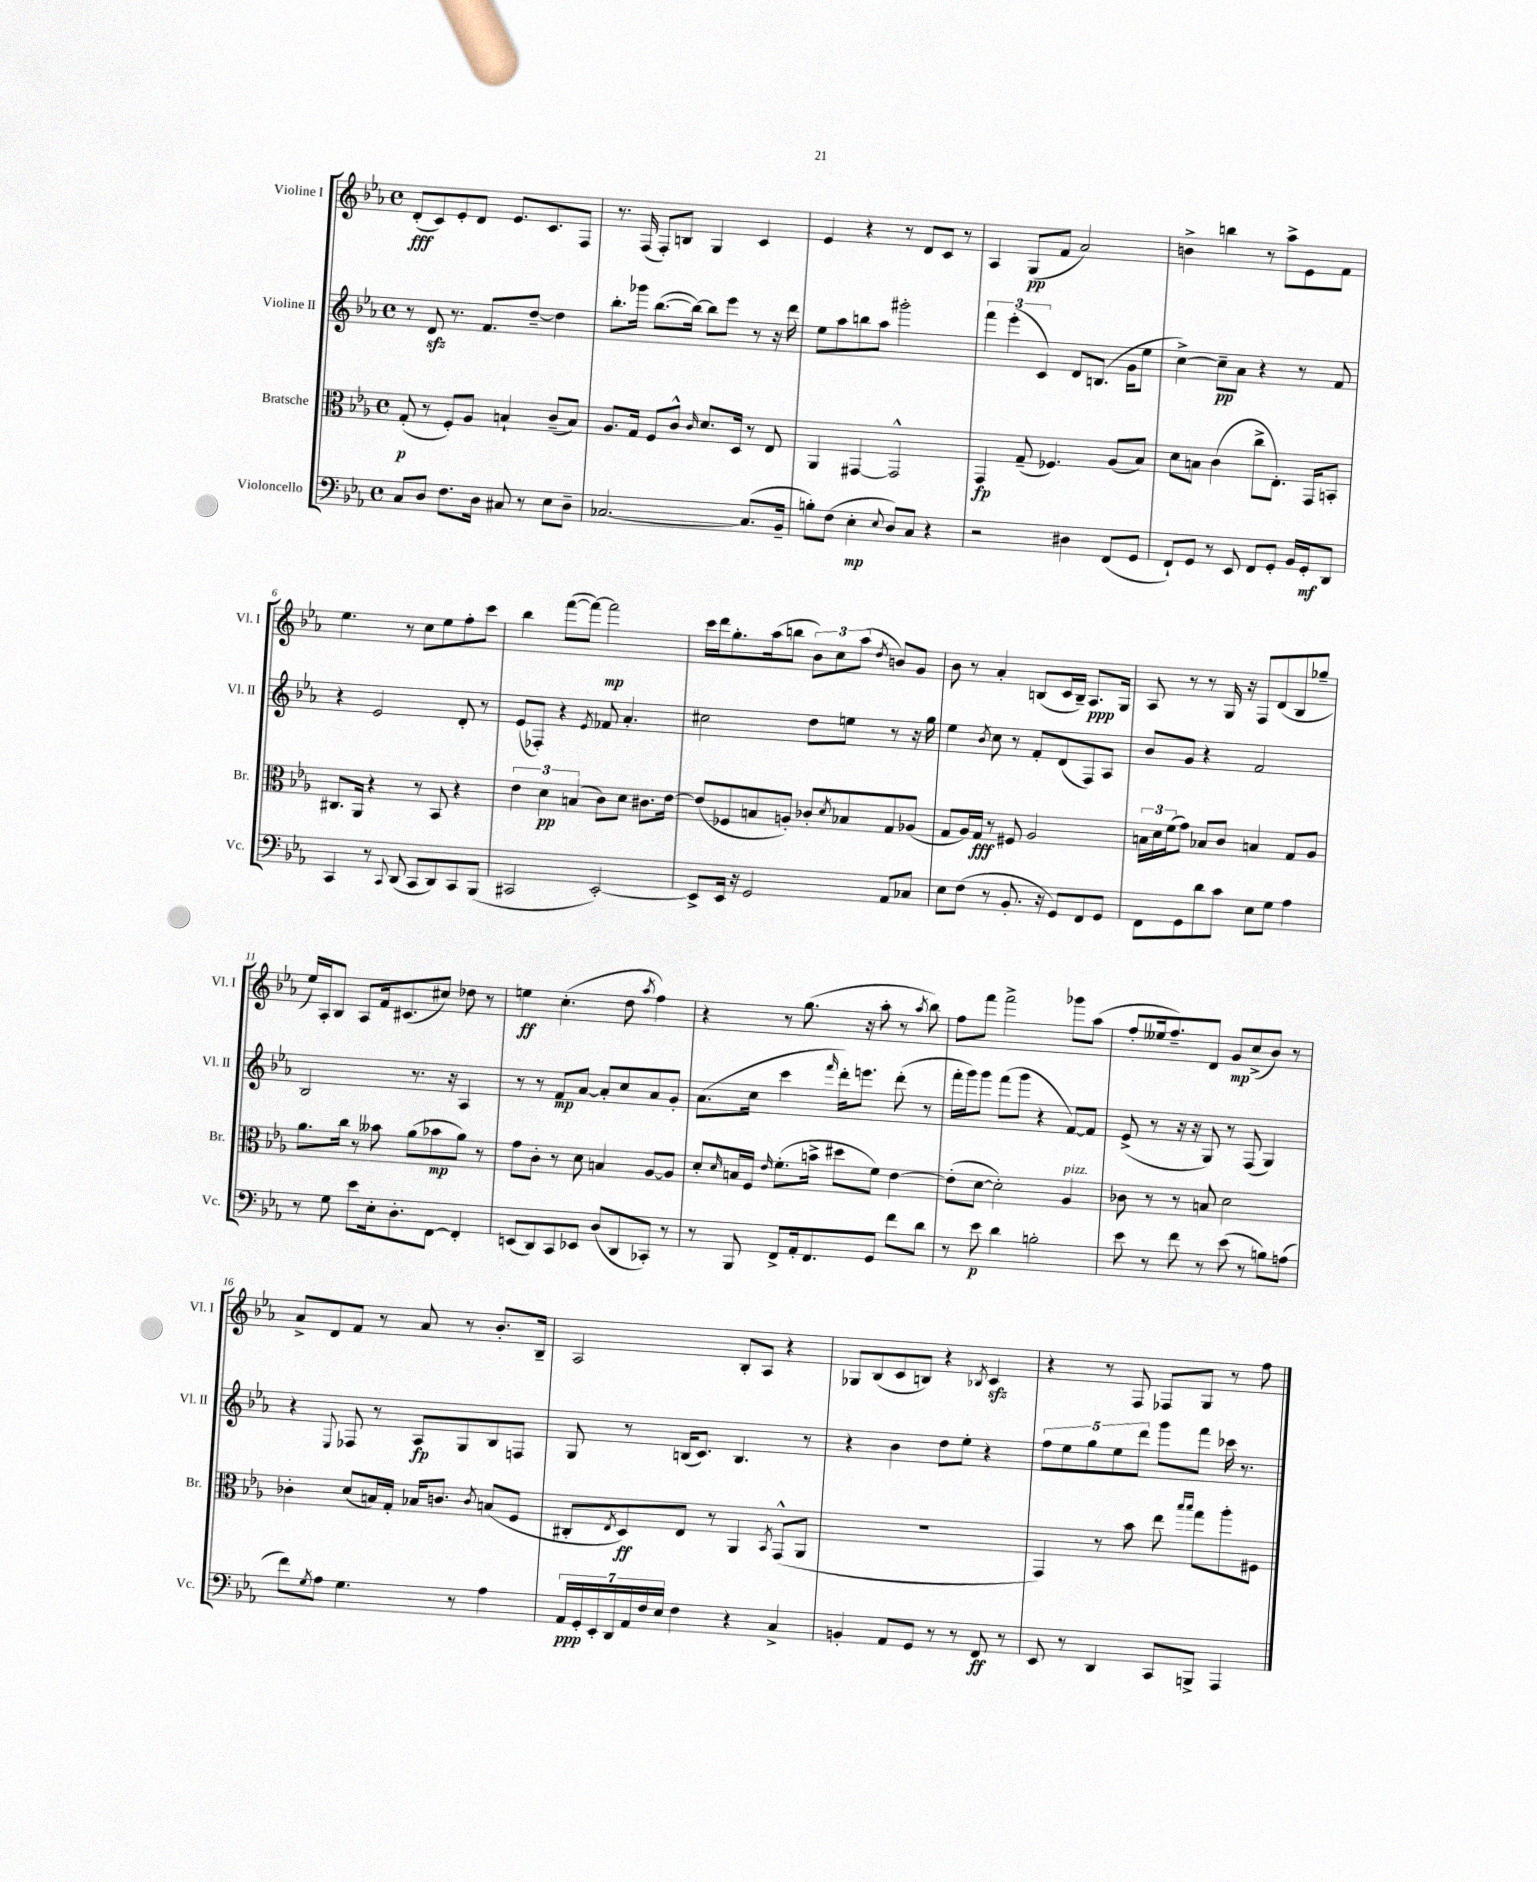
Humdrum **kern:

**kern	**kern	**kern	**kern
*staff4	*staff3	*staff2	*staff1
*clefF4	*clefC3	*clefG2	*clefG2
*k[b-e-a-]	*k[b-e-a-]	*k[b-e-a-]	*k[b-e-a-]
*M4/4	*M4/4	*M4/4	*M4/4
*met(c)	*met(c)	*met(c)	*met(c)
8C/L	(8G'/	8r	(8d'/L
8D/J	8r	8d/	8c/)
8.F\L	8F'/L)	8.r	8e-'/
.	8A-/J	.	8d/J
16D\Jk	.	8.f/L	.
8C#/	4B`/	.	8.e-/L
8r	.	[8dd~/J	.
.	.	.	8.c/
8E-\L	(8c~/L	4dd\]	.
8D~\J	8B/J)	.	8F/J
=	=	=	=
[2.C-/	8.A-/L	8.bb-'\L	8.r
.	16G/Jk	16ggg-\Jk	(16F/
.	8F/L	([8.bb-\L	8F'/L)
.	8c^^/J	.	8B/J
.	.	16bb-\_Jk)	.
.	16qqc/	.	.
.	8.d/L	8bb-\]L	4G/
.	.	8eee-\J	.
.	16D/Jk	.	.
(8.C-/]L	8r	8r	4c/
.	8E-/	16r	.
16BB-~/Jk	.	16ddd\	.
=	=	=	=
8B'\L)	4AA-/	8ee-\L	4e-/
(8F\J	.	8aa-\	.
4E-'\	[4GG#/	8bb\	4r
.	.	8aa-\J	.
8qqE-/	.	.	.
8D/L)	2GG#^^/]	2ggg#'\	8r
8C/J	.	.	8d/L
4r	.	.	8c/J
.	.	.	8r
=	=	=	=
2r	4GG/	6fff\	4A-/
.	.	(6eee-'\	.
.	(8G~/	.	(8G/L
.	.	6c/)	.
.	4.F-/)	.	8f/J
4D#\	.	8d/L	2a-/)
.	.	(8.B/J	.
(8FF/L	(8A-/L	.	.
.	.	16g\LK	.
8GG/J	8B-/J)	8ee-\J	.
=	=	=	=
8FF`/L)	8d\L	[4cc^\)	4b^\
8GG/J	8B\J	.	.
8r	(4c\	8cc~\]L	4bb\
8EE-/	.	8a-\J	.
8FF/L	8cc^\L	4r	8r
8GG'/J	8.E-'\J)	.	8aa-^\L
16BB-/LL	.	8r	8e-\
16GG'/J	16GG/LK	.	.
8DD/J	8BB'/J	8f/	8f\J
=	=	=	=
4CC/	8.C#/L	4r	4.ee-\
.	16AA-/Jk	.	.
8r	4r	2e-/	.
8qqCC/	.	.	.
(8DD/	.	.	8r
8CC/L	8r	.	8cc\L
8DD/)	8BB-/	.	8ee-\
8CC/	4r	8d'/	8ff'\
(8BBB-/J	.	8r	8ccc\J
=	=	=	=
2CC#/	6e-\	(8e-/L	4bb-\
.	.	8F-'/J)	.
.	6d\	.	.
.	.	4r	([8fff\L
.	(6B/	.	.
.	.	.	8fff\_J)
.	.	8qe-/	.
[2EE-'/)	8c\L)	8f-/	2fff\]
.	8d\J	4.a-'/	.
.	8.c#\L	.	.
.	[16e-\Jk	.	.
=	=	=	=
8EE-^/]L	(8e-/]L	2cc#\	16ccc\LL
.	.	.	16ddd\J
16EE-/Jk	8F-/	.	8.gg'\
16r	.	.	.
2GG/	8B/	.	.
.	.	.	(16aa-\k
.	8A'/J)	.	8bb\J
.	8c-'/L	8dd\L	12b-\L)
.	.	.	12cc\
.	8qd/	.	.
.	8B-/	8ee\J	.
.	.	.	(12aa-\J
.	.	.	8qdd/
8AA-/L	8G/	8r	8b/L)
8C-/J	(8A-/J	16r	8g/J
.	.	16gg\	.
=	=	=	=
8E-\L	8G/L	4ee-\	8b-\
(8F\J	16A-/L)	.	8r
.	16G/JJ	.	.
.	.	8qb-/	.
8r	8r	8cc\	4a-'/
8.BB-'/	8F#/	8r	.
.	2A-/	8f'/L	(8B/L
16r	.	.	.
8GG/L)	.	(8d/	16c/L
.	.	.	16B~/JJ)
8FF/	.	8F/)	8.A-/L
8GG/J	.	8A-/J	.
.	.	.	16G/Jk
=	=	=	=
8FF\L	24B\LL	8b-/L	8A-/
.	24d\	.	.
.	(24f\J	.	.
8GG\	8g\J)	8g/J	8r
8d\	8B-/L	4r	8r
8c\J	8c/J	.	16G/
.	.	.	16r
8E-\L	4B/	2f/	8F/L
8G\J	.	.	(8d/
4A-\	8G/L	.	8B-/
.	8A-/J	.	8gg-~/J
=	=	=	=
8r	8.a-\L	2B-/	16ee-/LL)
.	.	.	16A-'/J
8G\	.	.	8B-/J
.	16cc\Jk	.	.
8e-\L	8r	.	8A-/L
16E-'\k	8b--\	.	16f/k
8.D'\	.	.	(8.c#/
.	(8a-\L	8.r	.
[8FF\J	8b-\	.	8cc#/J)
.	.	16r	.
4FF'/]	8a-\J)	4A-/	8dd-\
.	8r	.	8r
=	=	=	=
(8EE/L	8g\L	8r	4ee\
8DD/)	8c'\J	8r	.
8CC/	8r	8f/L	(4.cc'\
8EE-/J	8d\	[8a-/J	.
(8D/L	4B/	8a-'/]L	.
8DD/	.	8cc/	8dd\
.	.	.	8qaa-/
8CC-'/J)	[8A-/L	8a-/	4ff\)
8r	8A-/]J	8g'/J	.
=	=	=	=
8r	8d'/L	(8.a-\L	4r
.	16qqd/	.	.
8BBB-/	16B/L	.	.
.	16F/JJ	16cc\Jk	.
.	16qqe-/	.	.
8FF^/L	(8.f'\L	4ccc\	8r
16AA-'/k	.	.	(8.gg\
8.FF/	16b^\Jk	.	.
.	.	16qqfff/	.
.	8dd#\L	16ddd'\LK)	.
.	.	8.eee\J	16r
8GG/J	8f\J)	.	8aa-'\
8f\L	[4e-\	(8ddd'\	8r
.	.	.	8qaa-/
8d\J	.	8r	8bb-\)
=	=	=	=
8r	(8e-'\]L	16fff'\LL	8ff\L
.	.	16ggg\J)	.
8e-\	[8d\J	8ggg\J	8fff\J
4d\	2d'\])	(8fff\L	2fff^\
.	.	8ggg\J	.
2B'\	.	4r	.
.	4A-/	[8f/L)	8ggg-\L
.	.	8f/]J	(8aa-\J
=	=	=	=
8e-\	8c-\	(8e-^/	8ff'/L
8r	8r	8r	16ee--/k
.	.	.	8.ff~/)
8f\	8r	16r	.
.	.	16r	.
8r	8B/	8G/)	8d/J
(8e-\	2d\	8r	8g/L
8r	.	(8F/	(8cc^/
8B\L)	.	4G/)	8b-/J)
(8A\J	.	.	8r
=	=	=	=
8f\L)	4c-'\	4r	8a-^/L
8qG/	.	.	.
8A-\J	.	.	8d/
.	.	8qqE-/	.
4.G\	(8d/L	8F-/	8f/J
.	16B/L)	8r	8r
.	16G'/JJ	.	.
.	16B-/LK	8A-/L	8a-/
.	8.c/J	.	.
8r	.	8G/	8r
.	8qc/	.	.
4A-\	(8B/L	8B-/	8.b-'/L
.	8F/J	8F/J	.
.	.	.	16B-~/Jk
=	=	=	=
28AA-/LL	8C#'/L	8G/	2A-/
28GG'/	.	.	.
28EE-'/	.	.	.
28DD/	.	.	.
.	8qE-/	.	.
.	8D/)	8r	.
28AA-/	.	.	.
28F/	.	.	.
28E-/JJ	.	.	.
4F\	8E-/J	(16B/LK	.
.	.	8.c/J)	.
.	8r	.	.
4r	4AA-/	4.B/	8B-'/L
.	.	.	8A-/J
.	8qBB-/	.	.
4C^/	(8GG^^/L	.	4r
.	8AA-/J	8r	.
=	=	=	=
4BB'/	1r	4r	8G-/L
.	.	.	(8B-/
8AA-/L	.	4b-\	8c/
8GG/J	.	.	8B/J)
8r	.	8dd\L	4r
8r	.	8ee-'\J	.
.	.	.	8qB-/
8FF/	.	4r	4c/
8r	.	.	.
=	=	=	=
8EE-/	4GG/)	10ff\L	4r
.	.	10ee-\	.
8r	.	.	.
.	.	10gg\	.
4DD/	8r	.	8r
.	.	10ee-\	.
.	8b-\	.	8F/
.	.	10ddd\J	.
8CC/L	8ee-\	8ggg\L	8F-/L
.	16qqbb-/LL	.	.
.	16qqbb-/JJ	.	.
8BBB^/J	8gg\L	8fff\J	8G/J
4AAA-/	8aa-'\	16ccc-\	8r
.	.	8.r	.
.	8F#\J	.	8ff\
==	==	==	==
*-	*-	*-	*-
